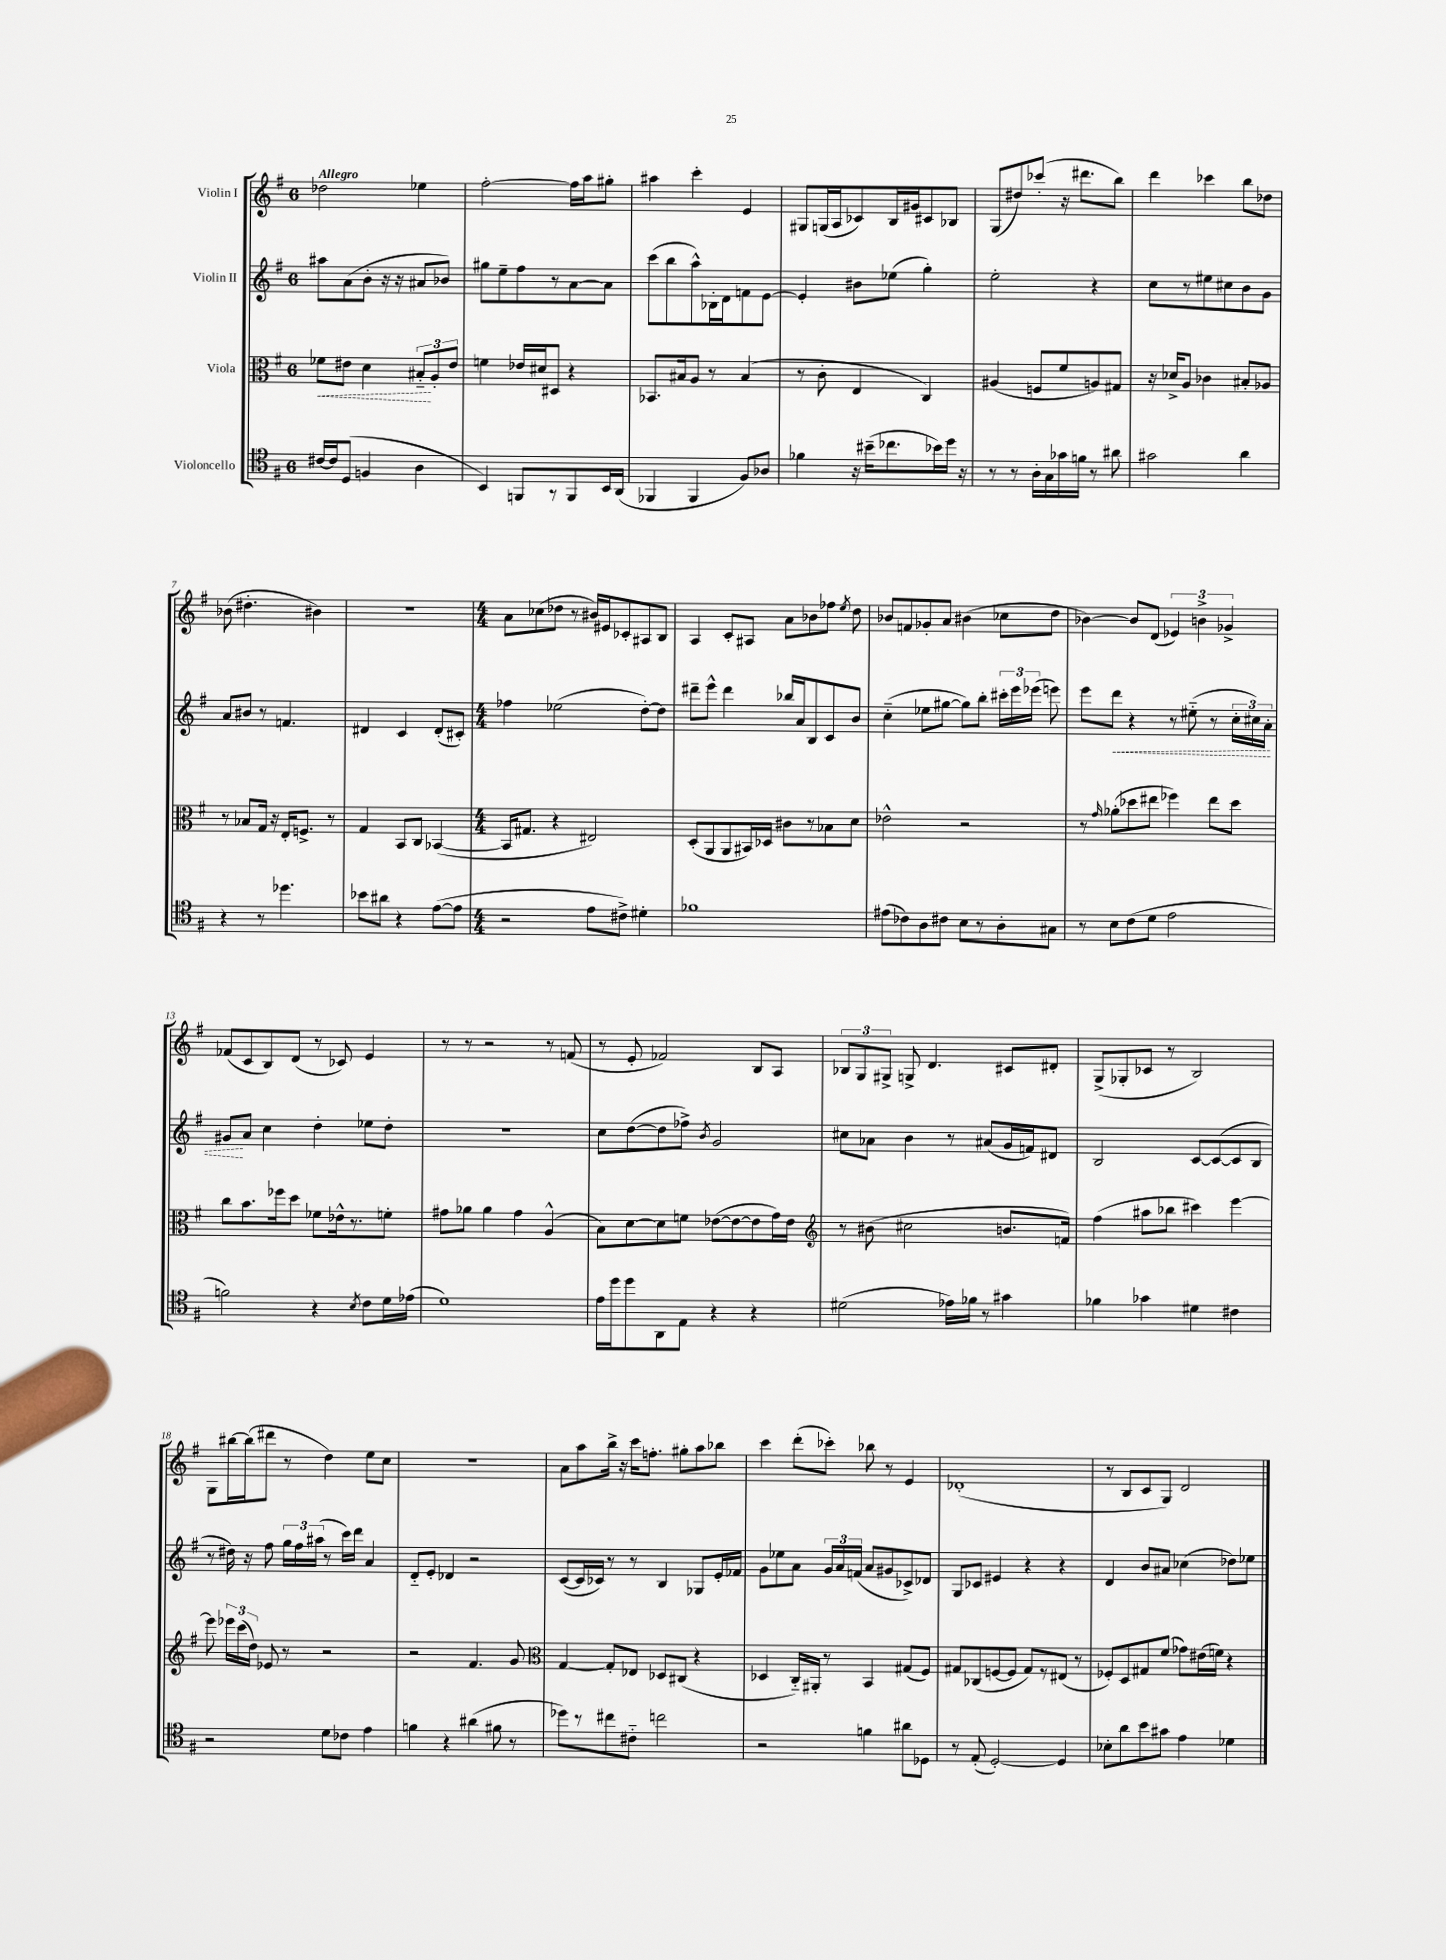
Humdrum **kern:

**kern	**kern	**kern	**kern
*staff4	*staff3	*staff2	*staff1
*clefC4	*clefC3	*clefG2	*clefG2
*k[f#]	*k[f#]	*k[f#]	*k[f#]
*M6/8	*M6/8	*M6/8	*M6/8
[16c#	8f-	8aa#	2dd-
16c#]	.	.	.
(8D	8e#	(8a	.
4F	4d	8b'	.
.	.	16r	.
.	.	16r	.
4A	12B#'~	8a#	4ee-
.	12A'	.	.
.	.	8b-)	.
.	12e#	.	.
=	=	=	=
4BB)	4f	8gg#	[2ff#'
.	.	8ee~	.
8FF	16e-	8ff#	.
.	16d#	.	.
8r	8D#	8r	.
8FF	4r	[8a	16ff#]
.	.	.	16aa
16BB	.	8a]	8gg#'
(16AA	.	.	.
=	=	=	=
4FF-	8.BB-	(8ccc	4aa#
.	.	8bb	.
.	16B#	.	.
4FF-	8A	8aa^^)	4ccc'
.	8r	16B-'	.
.	.	16d	.
8F#)	(4B#	8f	4e
8A-	.	[8e	.
=	=	=	=
4f-	8r	4e']	8G#
.	8c'	.	(16G
.	.	.	16A
16r	4E	8b#	8c-)
(16b#~	.	.	.
8.cc-	.	(8ee-	16B
.	.	.	16g#
.	4C)	4gg')	8c#
16b-)	.	.	.
16dd	.	.	8B-
16r	.	.	.
=	=	=	=
8r	(4A#	2ee'	(8G
8r	.	.	8dd#)
16A'	8F	.	(8ccc-'
16G	.	.	.
16g-	8f#	.	16r
16f	.	.	8.ddd#
8r	8A)	4r	.
8a#	8G#	.	8bb)
=	=	=	=
2g#	16r	8cc	4ddd
.	16d-^	.	.
.	8A	8r	.
.	4c-	8ee#	4ccc-
.	.	8cc#	.
4a	8B#'	8b	8bb
.	8A-	8g	8dd-
=	=	=	=
4r	8r	8a	(8b-
.	8B-	8b#	4.dd#'
8r	16G	8r	.
.	16r	.	.
4.dd-	16E'	4.f	.
.	8.F^	.	.
.	.	.	4b#)
.	8r	.	.
=	=	=	=
8b-	4G	4d#	2.r
8a#	.	.	.
4r	8BB	4c	.
.	8C	.	.
([8e	([4BB-	(8d#'	.
8e]	.	8c#')	.
=	=	=	=
*M4/4	*M4/4	*M4/4	*M4/4
2r	16BB-]	4ff-	8a
.	8.G#	.	.
.	.	.	(8cc-
.	4r	(2ee-	8dd-
.	.	.	8r
8e	2E#)	.	16b#)
.	.	.	16e#
8c#^)	.	.	8c-'
4d#'	.	[8dd')	8A#
.	.	8dd]	8B
=	=	=	=
1f-	(8D'	8ddd#~	4A
.	8AA	8eee^^	.
.	8AA	4ddd#	8c'
.	16BB#)	.	8A#
.	16D-	.	.
.	8c#	16bb-	8a
.	.	16a	.
.	8r	8B	8b-
.	8B-	8c	8ff-
.	.	.	8qee
.	8d	8b	8dd
=	=	=	=
(8e#	2e-^^	(4cc'~	8b-
8c-)	.	.	8f
8A	.	8ee-	8g-'
8c#	.	[8gg#	8a
8B	2r	8gg#])	(4b#
8r	.	8bb'	.
8A'	.	24ccc#'	8cc-
.	.	24eee	.
.	.	(24eee-	.
8G#	.	8eee)	8dd
=	=	=	=
8r	8r	8eee	[4b-)
.	16qqg	.	.
8B	(8a-'	8ddd	.
(8c	8dd-	4r	8b-]
8d	8ee#	.	(8d
2e	4ff-)	8r	6e-)
.	.	(8ee#'~	.
.	.	.	6b^
.	8ee#	8r	.
.	.	.	6g-^
.	8dd-	24cc'	.
.	.	24cc#)	.
.	.	24a'	.
=	=	=	=
2f)	8cc	8g#	(8f-
.	8.b	8a	8c
.	.	4cc	8B)
.	16ff-	.	.
.	8dd	.	(8d
4r	8f-	4dd'	8r
.	16e-^^	.	8c-)
.	8.r	.	.
8qB	.	.	.
8c	.	8ee-	4e
16d	8f'	8dd'	.
(16e-	.	.	.
=	=	=	=
1d)	8g#	1r	8r
.	8a-	.	8r
.	4a-	.	2r
.	4g#	.	.
.	(4A^^	.	8r
.	.	.	(8f
=	=	=	=
16e	8B)	8cc	8r
16dd	.	.	.
8dd	[8d	([8dd	8e'
8AA	8d]	8dd]	2f-)
8E	8f	8ff-^)	.
.	.	8qb	.
4r	([8e-	2g	.
.	8e-_	.	.
4r	8e-]	.	8B
.	16g)	.	8A
.	16e-	.	.
=	=	=	=
*	*clefG2	*	*
(2d#	8r	8cc#	12B-
.	.	.	12G
.	(8b#	8a-	.
.	.	.	12G#^
.	2cc#	4b	8G^
.	.	.	4.d
16e-)	.	8r	.
16f-	.	.	.
8r	.	(8a#	.
4g#	8.b	16g	8c#
.	.	16f)	.
.	.	8d#	8d#'
.	16f)	.	.
=	=	=	=
4f-	(4ff#	2B	(8G^
.	.	.	8G-'
4g-	8aa#	.	8c-
.	8bb-	.	8r
4d#	4ccc#)	[8c	2B)
.	.	(8c_	.
4c#	[4eee	8c]	.
.	.	8B	.
=	=	=	=
2r	8eee]	8r	8G
.	24eee-	16dd#)	[16bb#
.	(24ccc	.	.
.	.	16r	(16bb#]
.	24dd)	.	.
.	8e-	8ff#	8ddd#
.	8r	24gg	8r
.	.	24ff#	.
.	.	(24aa#	.
8d	2r	8r	4dd)
8c-	.	16ccc)	.
.	.	16ddd	.
4e	.	4a	8ee
.	.	.	8cc
=	=	=	=
4f	2r	8d'~	1r
.	.	8e'	.
4r	.	4d-	.
(4a#	4.f#	2r	.
8f#	.	.	.
8r	8g	.	.
=	=	=	=
*	*clefC3	*	*
8dd-)	[4G	([8c	8a
8r	.	16c]	8aa
.	.	16c-)	.
8cc#	8G']	8r	16bb^
.	.	.	16r
8c#'~	8E-	8r	16ccc
.	.	.	8.ff'
2cc	8D-	4B	.
.	(8C#	.	8gg#'
.	4r	8G-	8aa
.	.	16e'	8bb-
.	.	16f-	.
=	=	=	=
2r	4D-	8g	4ccc
.	.	8ee-	.
.	16C'~)	8a	(8ddd'
.	16AA#'	.	.
.	8r	24g	8ccc-')
.	.	24a	.
.	.	(24f	.
4f	4BB	8a	8bb-
.	.	8g#	8r
8a#	(8G#	8c-^)	4e
8D-	8F#)	8d-	.
=	=	=	=
8r	8G#	8G	(1d-'
(8E'	(8C-	8c-	.
[2D')	[8F	4e#	.
.	8F]	.	.
.	8G#)	4r	.
.	8r	.	.
4D]	(8E#	4r	.
.	8r	.	.
=	=	=	=
8B-'	8F-')	4d	8r
8a	8D	.	8B
8b	8G#	8b	8c
8g#	(8f#	8a#	8G)
4e	8g-)	(4cc-	2d
.	(16e#	.	.
.	16f)	.	.
4d-	4r	8dd-)	.
.	.	8ee-	.
==	==	==	==
*-	*-	*-	*-
